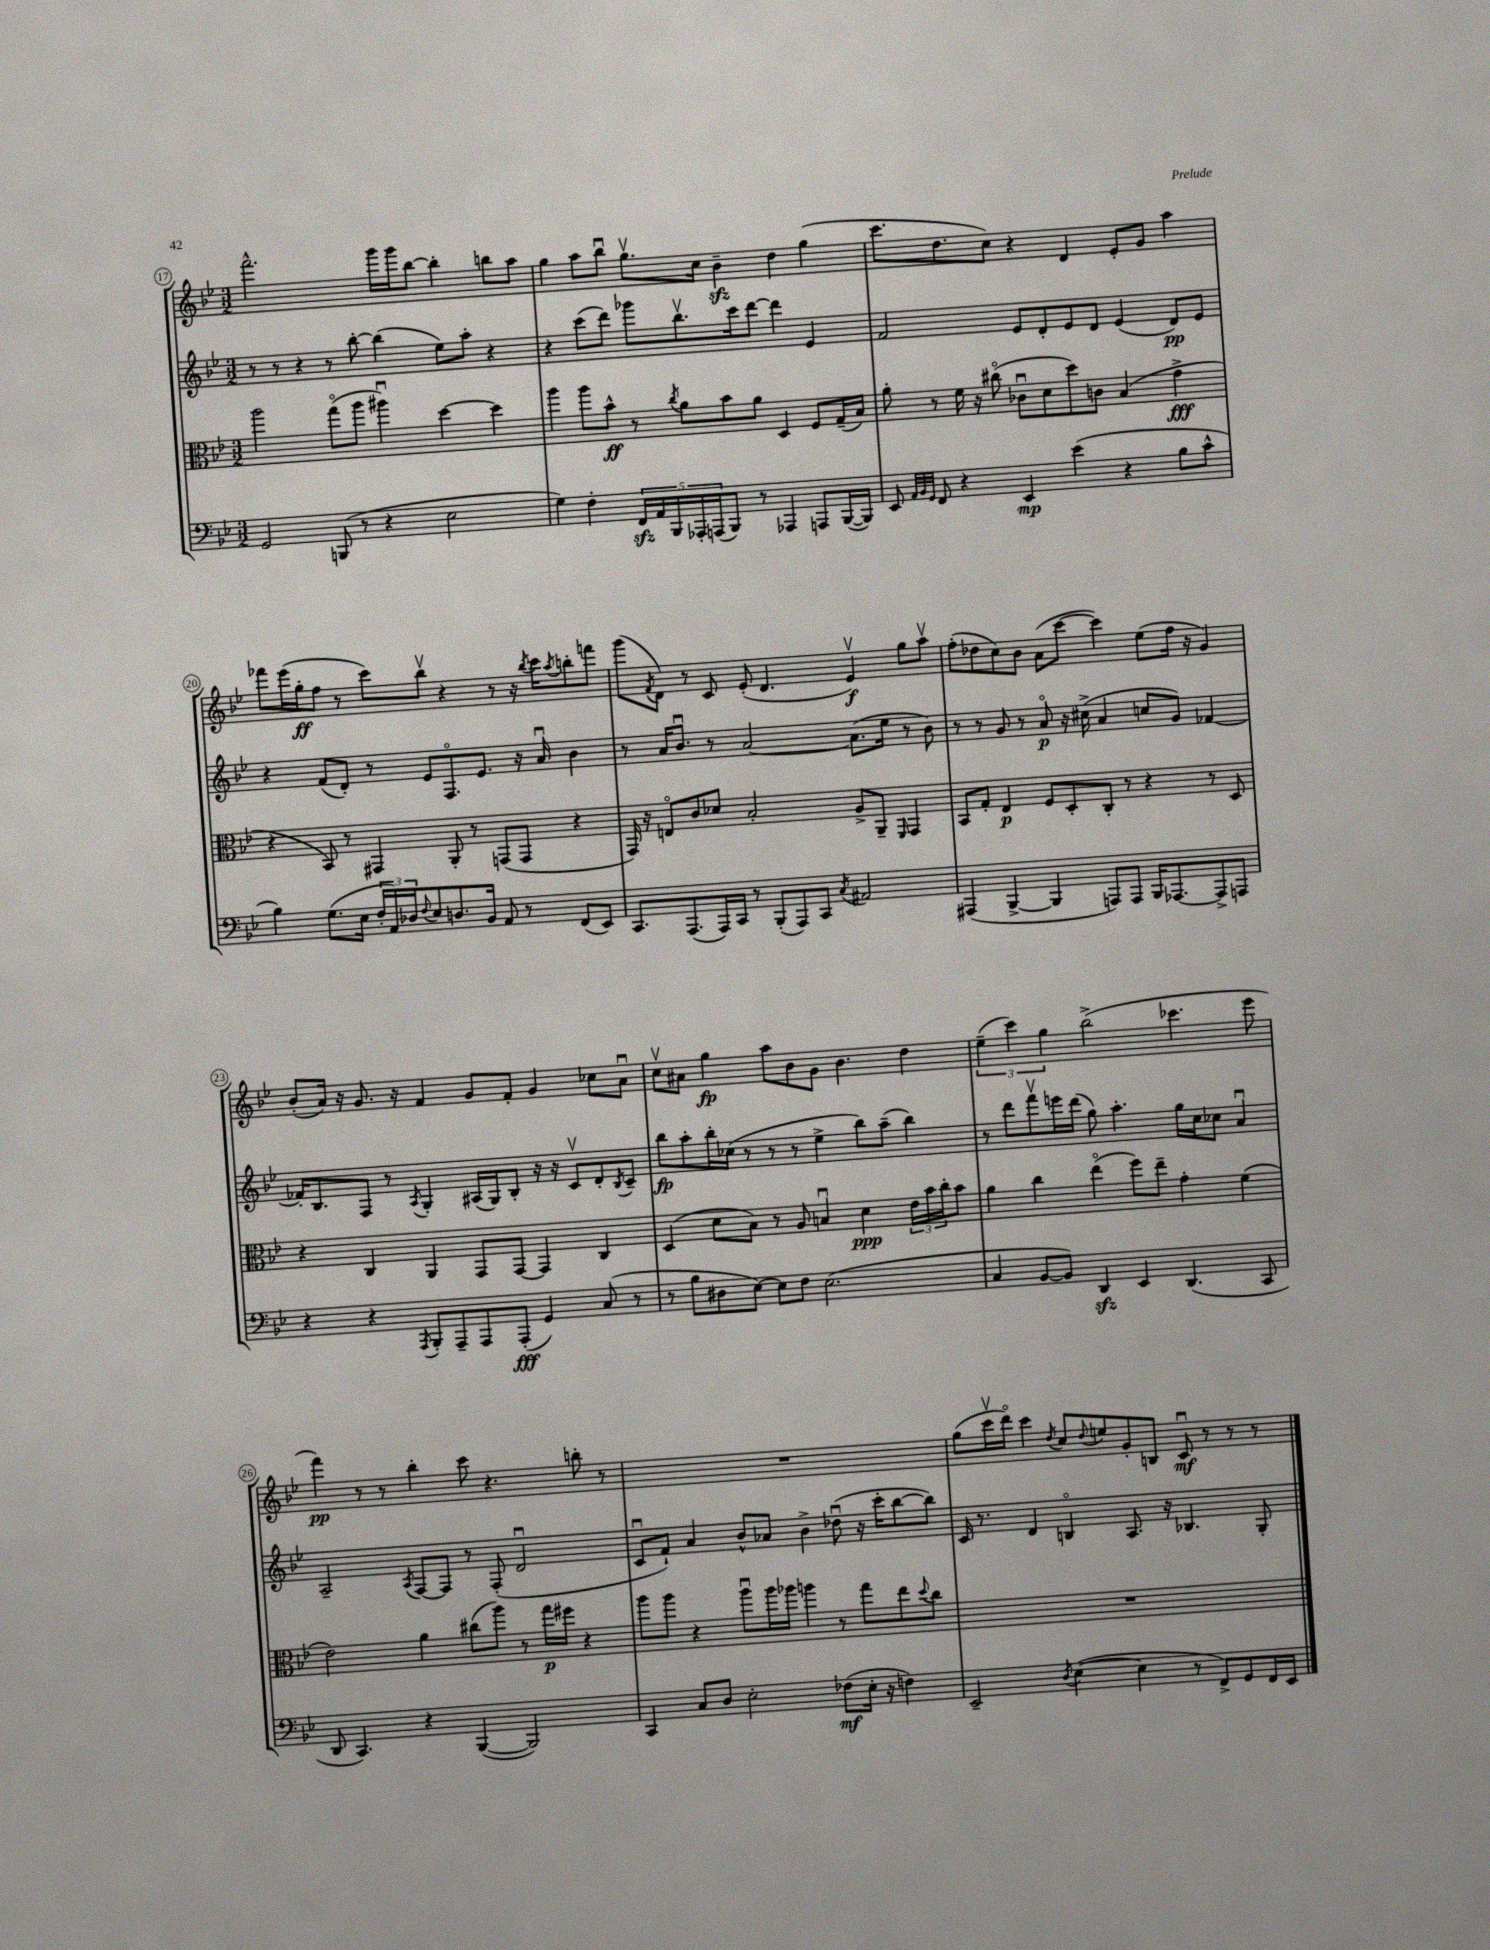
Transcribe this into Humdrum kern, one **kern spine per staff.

**kern	**dynam	**kern	**dynam	**kern	**dynam	**kern	**dynam
*part4	*part4	*part3	*part3	*part2	*part2	*part1	*part1
*staff4	*staff4	*staff3	*staff3	*staff2	*staff2	*staff1	*staff1
*clefF4	*	*clefC3	*	*clefG2	*	*clefG2	*
*k[b-e-]	*	*k[b-e-]	*	*k[b-e-]	*	*k[b-e-]	*
*M3/2	*	*M3/2	*	*M3/2	*	*M3/2	*
=17	=17	=17	=17	=17	=17	=17	=17
2GG/	.	2aa\	.	8r	.	2.fff^^\	.
.	.	.	.	8r	.	.	.
.	.	.	.	4r	.	.	.
(8BBBn/	.	(8gg\L	.	8r	.	.	.
8r	.	8aa\J	.	[8bb-'\	.	.	.
4r	.	4aa#Xu\)	.	(4bb-\]	.	16ggg\LL	.
.	.	.	.	.	.	16ggg\J	.
.	.	.	.	.	.	[8bb-\J	.
2E-\	.	[4dd\	.	8ee-\L)	.	4bb-'\]	.
.	.	.	.	8aa'\J	.	.	.
.	.	4dd\]	.	4r	.	8bbn\L	.
.	.	.	.	.	.	8aa\J	.
=18	=18	=18	=18	=18	=18	=18	=18
4G\)	.	4aa\	.	4r	.	4gg\	.
4F'\	.	8aa\L	.	(8ccc\L	.	8aa\L	.
.	.	8b-^^\J	ff	8ddd\J)	.	8bb-u\J	.
20FFzz/LL	.	8r	.	8ggg-X\L	.	8.ggv\L	.
20AA/	.	.	.	.	.	.	.
20BBB-/	.	.	.	.	.	.	.
.	.	8qcc/	.	.	.	.	.
.	.	8a\L	.	8.bb-v\	.	.	.
20AAA-X'/	.	.	.	.	.	.	.
.	.	.	.	.	.	16cc\Jk	.
(20AAAn/J	.	.	.	.	.	.	.
8BBB-/J)	.	8b-\	.	.	.	4b-zz~\	.
.	.	.	.	16ccc\k	.	.	.
8r	.	8a\J	.	[8ddd\J	.	.	.
4AAA-X/	.	4D/	.	4ddd\]	.	4dd\	.
8AAAn/L	.	8F/L	.	4e-/	.	(4gg\	.
([16BBB-/L	.	(16G~/L	.	.	.	.	.
16BBB-/JJ])	.	16B-/JJ)	.	.	.	.	.
=19	=19	=19	=19	=19	=19	=19	=19
8EE-/	.	8a'\	.	2f/	.	8.ccc\L	.
32qqAA/LLL	.	.	.	.	.	.	.
32qqBB-/	.	.	.	.	.	.	.
32qqGG/JJJ	.	.	.	.	.	.	.
8FF/	.	8r	.	.	.	.	.
.	.	.	.	.	.	8.dd\	.
4r	.	16f\	.	.	.	.	.
.	.	16r	.	.	.	.	.
.	.	(8cc#X\	.	.	.	8cc\J)	.
4EE-/	mp	8c-Xu\L	.	8e-/L	.	4r	.
.	.	8d\	.	8d'/	.	.	.
(4e-\	.	8dd\)	.	8e-/	.	4d/	.
.	.	8cn\J	.	8d/J	.	.	.
4r	.	(4B-/	.	(4e-/	.	8e-'/L	.
.	.	.	.	.	.	8g/J	.
8B-\L	.	4g^\	fff	8d/L)	pp	4aa\	.
8c^^\J	.	.	.	8e-/J	.	.	.
!!LO:LB:g=z
=20	=20	=20	=20	=20	=20	=20	=20
4B-\)	.	4r	.	4r	.	8fff-X\L	.
.	.	.	.	.	.	(16eee-\L	.
.	.	.	.	.	.	16gg'\J	ff
(8.G\L	.	8BB-/)	.	(8f/L	.	8ff\J	.
.	.	8r	.	8d'/J)	.	8r	.
16E-\Jk	.	.	.	.	.	.	.
24F'/LL	.	4GG#X/	.	8r	.	8ccc\L)	.
24AA/)	.	.	.	.	.	.	.
24D-X/J	.	.	.	.	.	.	.
8qqF/	.	.	.	.	.	.	.
8E-/	.	.	.	8e-/L	.	8bb-v\J	.
8.Dn/	.	8AA'/	.	8.F/	.	4r	.
.	.	8r	.	.	.	.	.
16BB-/Jk	.	.	.	8.e-/J	.	.	.
8AA/	.	(8GGn/L	.	.	.	8r	.
8r	.	8GG/J	.	16r	.	16r	.
.	.	.	.	.	.	8qbb-/	.
.	.	.	.	16au/	.	16ccc\KL	.
.	.	.	.	.	.	8qaa/	.
(8FF/L	.	4r	.	4b-\	.	8bbn'\	.
8EE-/J)	.	.	.	.	.	8fffn\J	.
=21	=21	=21	=21	=21	=21	=21	=21
8.CC/L	.	16GG/)	.	8r	.	(8ggg\L	.
.	.	16r	.	.	.	.	.
.	.	.	.	.	.	8qf/	.
.	.	8En/L	.	16a/KL	.	8d\J)	.
(8.AAA/	.	.	.	8.b-u/J	.	.	.
.	.	8c/	.	.	.	8r	.
16AAA/L)	.	8d-X/J	.	8r	.	8c/	.
16CC/JJ	.	.	.	.	.	.	.
8r	.	2B-'/	.	[2a/	.	(8e-'/	.
(8BBB-'/L	.	.	.	.	.	4.d/	.
8AAA/)	.	.	.	.	.	.	.
8CC/J	.	.	.	.	.	.	.
8qC/	.	.	.	.	.	.	.
2AA#X/	.	8A^/L	.	(8.a\L]	.	4e-v/)	f
.	.	8AA~/J	.	.	.	.	.
.	.	.	.	16ee-\Jk	.	.	.
.	.	16qqFF/	.	.	.	.	.
.	.	4GG/	.	8r	.	8gg\L	.
.	.	.	.	8b-\)	.	8aav\J	.
=22	=22	=22	=22	=22	=22	=22	=22
(4AAA#X/	.	8BB-/L	.	8r	.	(8ff'\L	.
.	.	8G'/J	.	8r	.	8dd-X\	.
[4BBB-^/	.	4E-/	p	8g/	.	8cc\)	.
.	.	.	.	8r	.	8b-\J	.
4BBB-/]	.	8F/L	.	8a/	p	(8a\L	.
.	.	8D'/	.	16r	.	[8ccc\J	.
.	.	.	.	(16cc#X^\	.	.	.
8AAAn/L)	.	8C'/J	.	4a/	.	4ccc\])	.
8AAA/J	.	8r	.	.	.	.	.
16BBB-/KL	.	4r	.	8ccn/L	.	(8ee-\L	.
[8.AAA-X/	.	.	.	.	.	.	.
.	.	.	.	8g/J)	.	16ff\Jk	.
.	.	.	.	.	.	16r	.
8AAA-^/]	.	8r	.	[4f-X/	.	4g/)	.
8AAAn/J	.	8D/	.	.	.	.	.
!!LO:LB:g=z
=23	=23	=23	=23	=23	=23	=23	=23
4r	.	4r	.	16f-X'/KL]	.	(8b-'/L	.
.	.	.	.	8.B-/	.	.	.
.	.	.	.	.	.	16a/Jk)	.
.	.	.	.	.	.	16r	.
4r	.	4C/	.	8F/J	.	8.g/	.
.	.	.	.	8r	.	.	.
.	.	.	.	.	.	16r	.
8qAAA/	.	.	.	8qA/	.	.	.
8BBB-'/L	.	4AA/	.	4G'/	.	4f/	.
8AAA~/	.	.	.	.	.	.	.
8AAA/	.	8GG/L	.	(16A#X/LL	.	8g/L	.
.	.	.	.	16G/J)	.	.	.
(8AAA'/J	fff	[8GG/J	.	8B-'/J	.	8f'/J	.
4GG/)	.	4GG/]	.	16r	.	4g/	.
.	.	.	.	16r	.	.	.
.	.	.	.	8cv/L	.	.	.
(8C/	.	4C/	.	8d'/	.	8cc-X\L	.
.	.	.	.	8qB-/	.	.	.
8r	.	.	.	8c~/J	.	8au\J	.
=24	=24	=24	=24	=24	=24	=24	=24
8r	.	(4D/	.	8bb-\L	fp	8ccv\L	.
8B-\L	.	.	.	8aa'\	.	8a#X\J	.
8D#X\	.	8d\L	.	16bb-'\L	.	4gg\	fp
.	.	.	.	(16cc-X\JJ	.	.	.
[8E-\J)	.	8B-\J)	.	8r	.	.	.
8E-\L]	.	8r	.	8r	.	8aa\L	.
8F\J	.	8A/	.	8r	.	8b-\	.
(2.E-\	.	4Bnu/	.	4ee-^\	.	8g\J	.
.	.	.	.	.	.	4.b-\	.
.	.	4d\	ppp	8bb-\L)	.	.	.
.	.	.	.	(8aa~\J	.	.	.
.	.	24e-\LL	.	4bb-\)	.	4dd\	.
.	.	24b-\	.	.	.	.	.
.	.	24cc'\J	.	.	.	.	.
.	.	8b-\J	.	.	.	.	.
=25	=25	=25	=25	=25	=25	=25	=25
4C/	.	4a\	.	8r	.	(6ee-~\	.
.	.	.	.	8ddd\L	.	.	.
.	.	.	.	.	.	6ccc\)	.
[8BB-/L	.	4cc\	.	8fffv\	.	.	.
.	.	.	.	.	.	6gg\	.
8BB-/J])	.	.	.	16eeen\L	.	.	.
.	.	.	.	(16ddd\JJ	.	.	.
4DDzz/	.	(4ee-\	.	8gg\)	.	(2bb-^\	.
.	.	.	.	4.aa'\	.	.	.
4EE-/	.	8ff\L)	.	.	.	.	.
.	.	8ee-~\J	.	.	.	.	.
(4.DD/	.	4g'\	.	16gg\LL	.	4.ccc-X\	.
.	.	.	.	16cc\J	.	.	.
.	.	.	.	8cc-X\J	.	.	.
.	.	(4f\	.	4au/	.	.	.
8CC/	.	.	.	.	.	8eee-\	.
!!LO:LB:g=z
=26	=26	=26	=26	=26	=26	=26	=26
8DD/	.	2e-\)	.	2A~/	.	4fff\)	pp
4.CC/)	.	.	.	.	.	.	.
.	.	.	.	.	.	8r	.
.	.	.	.	.	.	8r	.
.	.	.	.	8qA/	.	.	.
4r	.	4a\	.	[8F/L	.	4bb-'\	.
.	.	.	.	8F/J]	.	.	.
([4BBB-/	.	(8cc#X\L	.	8r	.	8ccc\	.
.	.	8aa\J)	.	(8F'/	.	4.r	.
2BBB-/])	.	8r	.	2du/	.	.	.
.	.	16gg\LL	p	.	.	.	.
.	.	16ff#X\JJ	.	.	.	.	.
.	.	4r	.	.	.	8bbn'\	.
.	.	.	.	.	.	8r	.
=27	=27	=27	=27	=27	=27	=27	=27
4CC/	.	8aa\L	.	8cu/L	.	1.r	.
.	.	8aa\J	.	8f`/J)	.	.	.
8C/L	.	4r	.	4a/	.	.	.
8D/J	.	.	.	.	.	.	.
2E-'\	.	8aau\L	.	8b-^^/L	.	.	.
.	.	16aa\L	.	8a-X/J	.	.	.
.	.	16aa-X\JJ	.	.	.	.	.
.	.	4aan\	.	4b-^\	.	.	.
(8F-X\L	mf	8r	.	(8dd-Xu\	.	.	.
16E-'\Jk	.	8gg\L	.	16r	.	.	.
16r	.	.	.	16ccc'\KL	.	.	.
4Fn\)	.	8ee-\	.	[8bb-\	.	.	.
.	.	8qqdd/	.	.	.	.	.
.	.	8cc\J	.	8bb-\J])	.	.	.
=28	=28	=28	=28	=28	=28	=28	=28
2EE-~/	.	1.r	.	16c/	.	(8gg\L	.
.	.	.	.	8.r	.	.	.
.	.	.	.	.	.	16cccv\L	.
.	.	.	.	.	.	16ddd\JJ)	.
.	.	.	.	4d/	.	4ccc\	.
8qD/	.	.	.	.	.	8qdd/	.
([4E-\	.	.	.	4Bn/	.	8cc/L	.
.	.	.	.	.	.	8qqdd/	.
.	.	.	.	.	.	8een/	.
4E-\]	.	.	.	8.A/	.	8g'/	.
.	.	.	.	.	.	8Bn/J	.
.	.	.	.	16r	.	.	.
8r	.	.	.	4.B-X/	.	8cu/	mf
8FF^/L)	.	.	.	.	.	8r	.
8GG/	.	.	.	.	.	8r	.
16FF/L	.	.	.	8G'/	.	8r	.
16EE-/JJ	.	.	.	.	.	.	.
==	==	==	==	==	==	==	==
*-	*-	*-	*-	*-	*-	*-	*-
